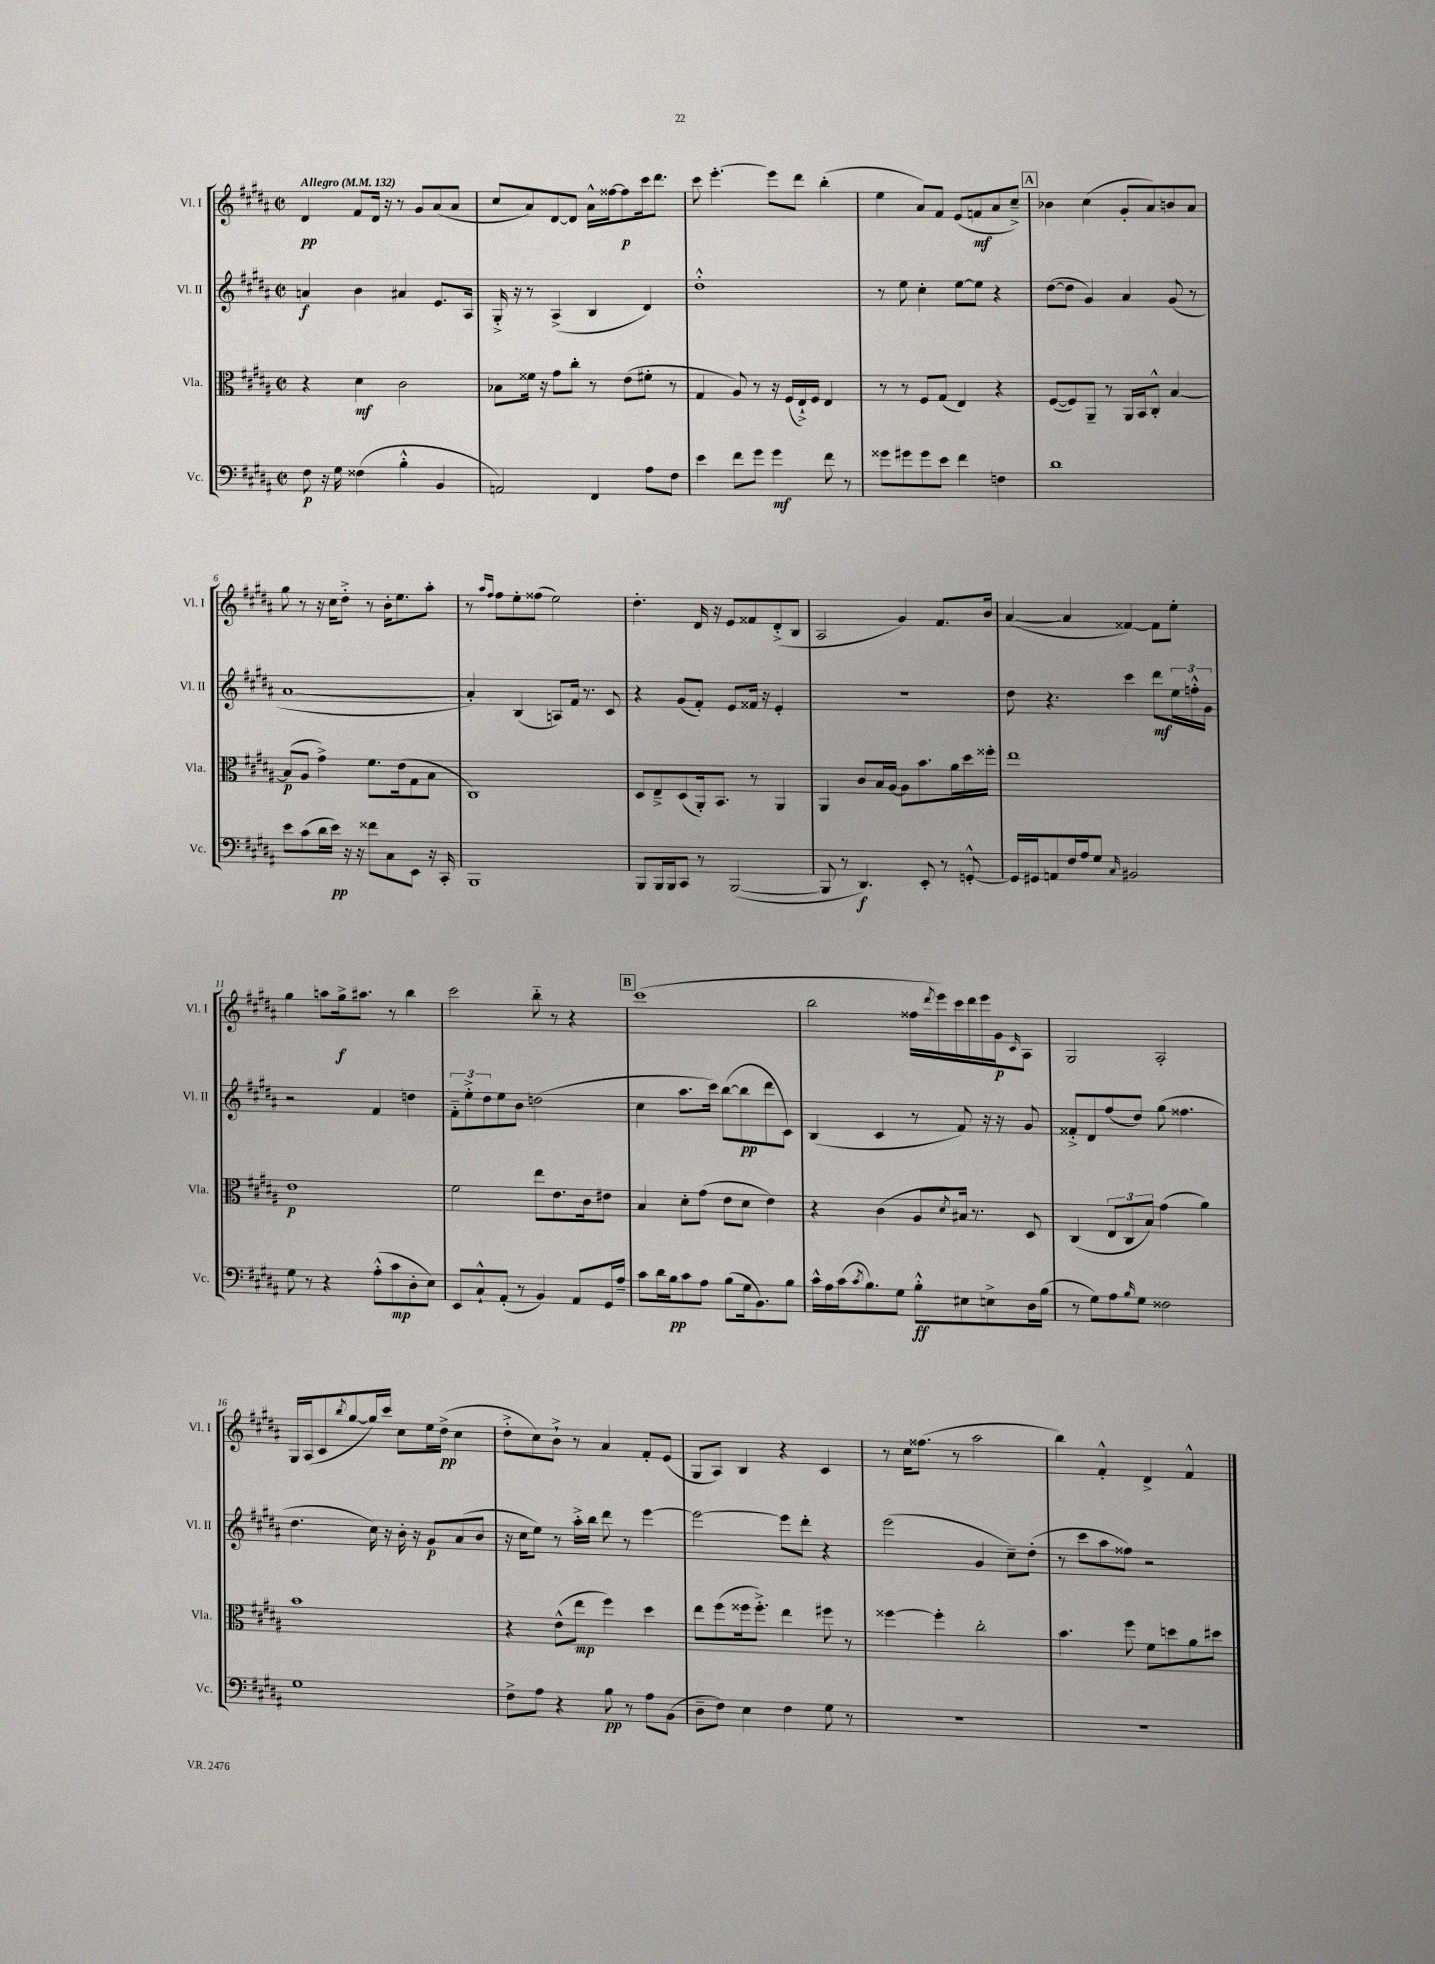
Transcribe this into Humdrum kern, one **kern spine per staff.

**kern	**dynam	**kern	**dynam	**kern	**dynam	**kern	**dynam
*part4	*part4	*part3	*part3	*part2	*part2	*part1	*part1
*staff4	*staff4	*staff3	*staff3	*staff2	*staff2	*staff1	*staff1
*I"Vc.	*	*I"Vla.	*	*I"Vl. II	*	*I"Vl. I	*
*I'Vc.	*	*I'Vla.	*	*I'Vl. II	*	*I'Vl. I	*
*clefF4	*	*clefC3	*	*clefG2	*	*clefG2	*
*k[f#c#g#d#a#]	*	*k[f#c#g#d#a#]	*	*k[f#c#g#d#a#]	*	*k[f#c#g#d#a#]	*
*M2/2	*	*M2/2	*	*M2/2	*	*M2/2	*
*met(c|)	*	*met(c|)	*	*met(c|)	*	*met(c|)	*
*MM132	*	*MM132	*	*MM132	*	*MM132	*
=1	=1	=1	=1	=1	=1	=1	=1
!	!	!	!	!	!	!LO:TX:a:B:t=Allegro	!
8F#\	p	4r	.	4an/	f	4d#/	pp
16r	.	.	.	.	.	.	.
16G#\	.	.	.	.	.	.	.
(4F##X\	.	4d#\	mf	4b\	.	8f#/L	.
.	.	.	.	.	.	16d#/Jk	.
.	.	.	.	.	.	16r	.
4B'^^\	.	2c#\	.	4a#X/	.	8r	.
.	.	.	.	.	.	8g#/L	.
4BB/	.	.	.	8.e/L	.	(8a#/	.
.	.	.	.	.	.	8a#/J	.
.	.	.	.	16A#/Jk	.	.	.
=2	=2	=2	=2	=2	=2	=2	=2
2AAn/)	.	8B-X\L	.	16G#'^/	.	8cc#/L	.
.	.	.	.	16r	.	.	.
.	.	16f##X\Jk	.	8r	.	8a#/)	.
.	.	16r	.	.	.	.	.
.	.	8g#\L	.	(4A#^/	.	[8d#/	.
.	.	8cc#'\J	.	.	.	8d#/J]	.
4FF#/	.	8r	.	4B/	.	16a#^^\LL	.
.	.	.	.	.	.	[16ff##X\J	.
.	.	(8e\L	.	.	.	8ff##\]	p
8A#\L	.	8f#X'\J	.	4d#/)	.	16ccc#\k	.
.	.	.	.	.	.	8.ddd#\J	.
8F#\J	.	8r	.	.	.	.	.
=3	=3	=3	=3	=3	=3	=3	=3
4e\	.	4G#/	.	1dd#'^^	.	8ccc#\	.
.	.	.	.	.	.	[4.eee'\	.
8f#\L	.	8A#/)	.	.	.	.	.
8g#\J	.	8r	.	.	.	.	.
4g#\	mf	16r	.	.	.	8eee\L]	.
.	.	(16F#/LL	.	.	.	.	.
.	.	16E`^/)	.	.	.	8ddd#\J	.
.	.	16F#/JJ	.	.	.	.	.
8f#\	.	4E/	.	.	.	(4bb'\	.
8r	.	.	.	.	.	.	.
=4	=4	=4	=4	=4	=4	=4	=4
8g##X\L	.	8r	.	8r	.	4ee\	.
8g#X\	.	8r	.	8ee\	.	.	.
8g#\	.	8F#/L	.	4cc#'\	.	8a#/L)	.
8e\J	.	(8G#/J	.	.	.	8f#/J	.
4f#\	.	4E/)	.	[8ee\L	.	(8e/L	.
.	.	.	.	8ee\J]	.	8fn/	mf
4Fn\	.	4r	.	4r	.	8a#/	.
.	.	.	.	.	.	8cc#~^/J)	.
!!LO:REH:place=s1:t=A
=5	=5	=5	=5	=5	=5	=5	=5
1d#	.	([8F#/L	.	([8dd#\L	.	4b-X\	.
.	.	8F#/])	.	8dd#\J]	.	.	.
.	.	8AA#~/J	.	4g#/)	.	(4cc#\	.
.	.	8r	.	.	.	.	.
.	.	16AA#/LL	.	4a#/	.	8g#'/L	.
.	.	16BB/J	.	.	.	.	.
.	.	8C#'^^/J	.	.	.	8a#/)	.
.	.	[4B/	.	(8g#/	.	8bn/	.
.	.	.	.	8r	.	8a#/J	.
!!LO:LB:g=z
=6	=6	=6	=6	=6	=6	=6	=6
8e\L	.	(8B/L]	p	[1a#	.	8gg#\	.
(8c#\	.	8A#/J	.	.	.	8r	.
16d#\L	.	4g#^\)	.	.	.	16r	.
16e\JJ)	pp	.	.	.	.	16cc#\KL	.
16r	.	.	.	.	.	8dd#'^\J	.
16r	.	.	.	.	.	.	.
8f##X\L	.	8.f#\L	.	.	.	8r	.
8C#\	.	.	.	.	.	16b'\KL	.
.	.	(16e\k	.	.	.	8.ee\	.
8EE\J	.	8G#\	.	.	.	.	.
16r	.	8B\J	.	.	.	8aa#'\J	.
16CC#'/	.	.	.	.	.	.	.
=7	=7	=7	=7	=7	=7	=7	=7
1BBB	.	1C#)	.	4a#'/])	.	8r	.
.	.	.	.	.	.	16qqaa#/LL	.
.	.	.	.	.	.	16qqff#/JJ	.
.	.	.	.	.	.	8ff#\L	.
.	.	.	.	(4B/	.	8ee'\	.
.	.	.	.	.	.	(8ff##X\J	.
.	.	.	.	8An/L)	.	2ee\)	.
.	.	.	.	16f#/Jk	.	.	.
.	.	.	.	8.r	.	.	.
.	.	.	.	8c#/	.	.	.
=8	=8	=8	=8	=8	=8	=8	=8
8BBB/L	.	8D#/L	.	4r	.	4.dd#'\	.
16BBB/L	.	8E~^/	.	.	.	.	.
16BBB/J	.	.	.	.	.	.	.
8CC#/J	.	(8D#/	.	(8g#/L	.	.	.
8r	.	16AA#'/k)	.	8f#'/J)	.	16d#/	.
.	.	8.BB/J	.	.	.	16r	.
([2BBB/	.	.	.	8e/L	.	8e/L	.
.	.	8r	.	16f##X/Jk	.	8f##X/	.
.	.	.	.	16r	.	.	.
.	.	4AA#/	.	4e'/	.	(8d#'^/	.
.	.	.	.	.	.	8B/J	.
=9	=9	=9	=9	=9	=9	=9	=9
8BBB/]	.	4AA#/	.	1r	.	2A#/	.
8r	.	.	.	.	.	.	.
4.DD#/)	f	8c#/L	.	.	.	.	.
.	.	16B/L	.	.	.	.	.
.	.	[16A#/JJ	.	.	.	.	.
.	.	8A#\L]	.	.	.	4g#/)	.
8EE'/	.	8.b\	.	.	.	.	.
8r	.	.	.	.	.	8.f#/L	.
.	.	16a#\L	.	.	.	.	.
[8GGn'^^/	.	16dd#\	.	.	.	.	.
.	.	16ff##X'\JJ	.	.	.	16b/Jk	.
=10	=10	=10	=10	=10	=10	=10	=10
16GG/LL]	.	1ee	.	8dd#\	.	([4a#/	.
16GG#X/J	.	.	.	.	.	.	.
8AAn/	.	.	.	4.r	.	.	.
16F#/L	.	.	.	.	.	4a#/]	.
16A#/J	.	.	.	.	.	.	.
8G#/J	.	.	.	.	.	.	.
16qqC#/	.	.	.	.	.	.	.
2BB#X/	.	.	.	4ccc#\	.	[4f##X/)	.
.	.	.	.	8ddd#\L	mf	8f##\L]	.
.	.	.	.	24ee\L	.	8ee'\J	.
.	.	.	.	24ffn'^^\	.	.	.
.	.	.	.	24g#\JJ	.	.	.
!!LO:LB:g=z
=11	=11	=11	=11	=11	=11	=11	=11
8G#\	.	1e	p	2r	.	4gg#\	.
8r	.	.	.	.	.	.	.
4r	.	.	.	.	.	8aan\L	.
.	.	.	.	.	.	16gg#^\k	f
.	.	.	.	.	.	8.aa#X\J	.
(8A#'^^\L	.	.	.	4f#/	.	.	.
8c#\	mp	.	.	.	.	8r	.
8D#'\	.	.	.	4ddn\	.	4bb\	.
8E\J)	.	.	.	.	.	.	.
=12	=12	=12	=12	=12	=12	=12	=12
8EE/L	.	2f#\	.	12f#\L	.	2ccc#\	.
.	.	.	.	12ee'^\	.	.	.
8C#`^^/	.	.	.	.	.	.	.
.	.	.	.	12dd#\	.	.	.
(8AA#'/J	.	.	.	8ee\	.	.	.
8r	.	.	.	8b\J	.	.	.
4BB/)	.	8ee\L	.	(2ddn\	.	8bb\	.
.	.	8.e\	.	.	.	8r	.
8AA#/L	.	.	.	.	.	4r	.
.	.	16c#\k	.	.	.	.	.
16GG#/L	.	8e#X\J	.	.	.	.	.
16A#~/JJ	.	.	.	.	.	.	.
!!LO:REH:place=s1:t=B
=13	=13	=13	=13	=13	=13	=13	=13
8c#\L	.	4B/	.	4cc#\	.	(1ccc#	.
16d#\L	.	.	.	.	.	.	.
16B\J	pp	.	.	.	.	.	.
8c#\	.	8d#'\L	.	8.aa#\L	.	.	.
8A#\J	.	(8g#\J	.	.	.	.	.
.	.	.	.	16ccc#\Jk)	.	.	.
(8B\L	.	8e\L	.	([8bb\L	.	.	.
16G#\k	.	8d#\J	.	8bb\]	pp	.	.
8.BB\)	.	.	.	.	.	.	.
.	.	4e\)	.	8ddd#\	.	.	.
8B\J	.	.	.	8c#\J)	.	.	.
=14	=14	=14	=14	=14	=14	=14	=14
16c#^^\LL	.	4r	.	(4B/	.	2bb\	.
16A#\	.	.	.	.	.	.	.
(16c#\J	.	.	.	.	.	.	.
8qc#/	.	.	.	.	.	.	.
8.B\)	.	.	.	.	.	.	.
.	.	(4c#\	.	4c#/	.	.	.
8G#\J	.	.	.	.	.	.	.
8B'^^\L	ff	8A#/L	.	8r	.	16ff##X\LL	.
.	.	.	.	.	.	8qddd#/	.
.	.	.	.	.	.	16eee\)	.
.	.	8qd#/	.	.	.	.	.
8E#X\	.	16B#X/Jk)	.	8f#/)	.	16ccc#\	.
.	.	8.r	.	.	.	16ddd#\	.
8En^\	.	.	.	16r	.	16eee\	.
.	.	.	.	16r	.	16g#\J	p
.	.	.	.	.	.	16qqc#/	.
16D#\L	.	8D#/	.	8g#/	.	8A#\J	.
(16B\JJ	.	.	.	.	.	.	.
=15	=15	=15	=15	=15	=15	=15	=15
8r	.	(4C#/	.	8f##X'^/L	.	2G#/	.
8G#\L)	.	.	.	8d#/	.	.	.
8A#\	.	12E/L	.	(8ff#/	.	.	.
.	.	12C#/	.	.	.	.	.
16qqB/	.	.	.	.	.	.	.
8G#\J	.	.	.	8dd#/J)	.	.	.
.	.	12B/J)	.	.	.	.	.
2F##X\	.	(4g#\	.	(8gg#\	.	2A#'/	.
.	.	.	.	4.ff##X\	.	.	.
.	.	4a#\)	.	.	.	.	.
!!LO:LB:g=z
=16	=16	=16	=16	=16	=16	=16	=16
1G#	.	1b	.	4.dd#\	.	16G#/LL	.
.	.	.	.	.	.	(16A#/J	.
.	.	.	.	.	.	8c#/	.
.	.	.	.	.	.	8qbb/	.
.	.	.	.	.	.	[8gg#/	.
.	.	.	.	16cc#\)	.	16gg#/L])	.
.	.	.	.	16r	.	16ccc#/JJ	.
.	.	.	.	16b'\	.	8cc#\L	.
.	.	.	.	16r	.	.	.
.	.	.	.	8g#/L	p	16ee\L	.
.	.	.	.	.	.	(16dd#^\JJ	pp
.	.	.	.	(8a#/	.	4cc#\	.
.	.	.	.	8b/J	.	.	.
=17	=17	=17	=17	=17	=17	=17	=17
8F#^\L	.	4r	.	16r	.	8dd#'^\L	.
.	.	.	.	16cc#\KL	.	.	.
8A#\J	.	.	.	8ee\J)	.	8cc#\)	.
4r	.	(8e^^\L	.	8r	.	8b`^\J	.
.	.	8ee\J	mp	16aa#'^\LL	.	8r	.
.	.	.	.	16bb\JJ	.	.	.
8B\	pp	4ff#\)	.	8ddd#\	.	4a#/	.
8r	.	.	.	8r	.	.	.
8A#\L	.	4dd#\	.	[4eee\	.	8f#'/L	.
(8BB\J	.	.	.	.	.	(8e/J	.
=18	=18	=18	=18	=18	=18	=18	=18
8D#~\L	.	8ee\L	.	2eee\_	.	8G#/L	.
8F#\J)	.	(8ff#\	.	.	.	8A#/J)	.
4E\	.	16ff##X\k	.	.	.	4B/	.
.	.	8.ff##'^\J)	.	.	.	.	.
4F#\	.	4ee\	.	8eee\L]	.	4r	.
.	.	.	.	8ddd#'\J	.	.	.
8G#\	.	8ff#X\	.	4r	.	4c#/	.
8r	.	8r	.	.	.	.	.
=19	=19	=19	=19	=19	=19	=19	=19
1r	.	[4ff##X\	.	(2eee\	.	8r	.
.	.	.	.	.	.	16cc#\KL	.
.	.	.	.	.	.	(8.ff##X\J	.
.	.	4ff##'\]	.	.	.	.	.
.	.	.	.	.	.	8r	.
.	.	2cc#'\	.	4g#/	.	2aa#\	.
.	.	.	.	8cc#~\L)	.	.	.
.	.	.	.	(8dd#'\J	.	.	.
=20	=20	=20	=20	=20	=20	=20	=20
1r	.	4.b\	.	8r	.	4bb\)	.
.	.	.	.	8ccc#\L	.	.	.
.	.	.	.	8aa#\	.	4f#'^^/	.
.	.	8ff#\	.	8ff##X\J)	.	.	.
.	.	8f#\L	.	2r	.	4d#^/	.
.	.	8ddn\	.	.	.	.	.
.	.	8a#\	.	.	.	4f#^^/	.
.	.	8dd#X\J	.	.	.	.	.
==	==	==	==	==	==	==	==
*-	*-	*-	*-	*-	*-	*-	*-
